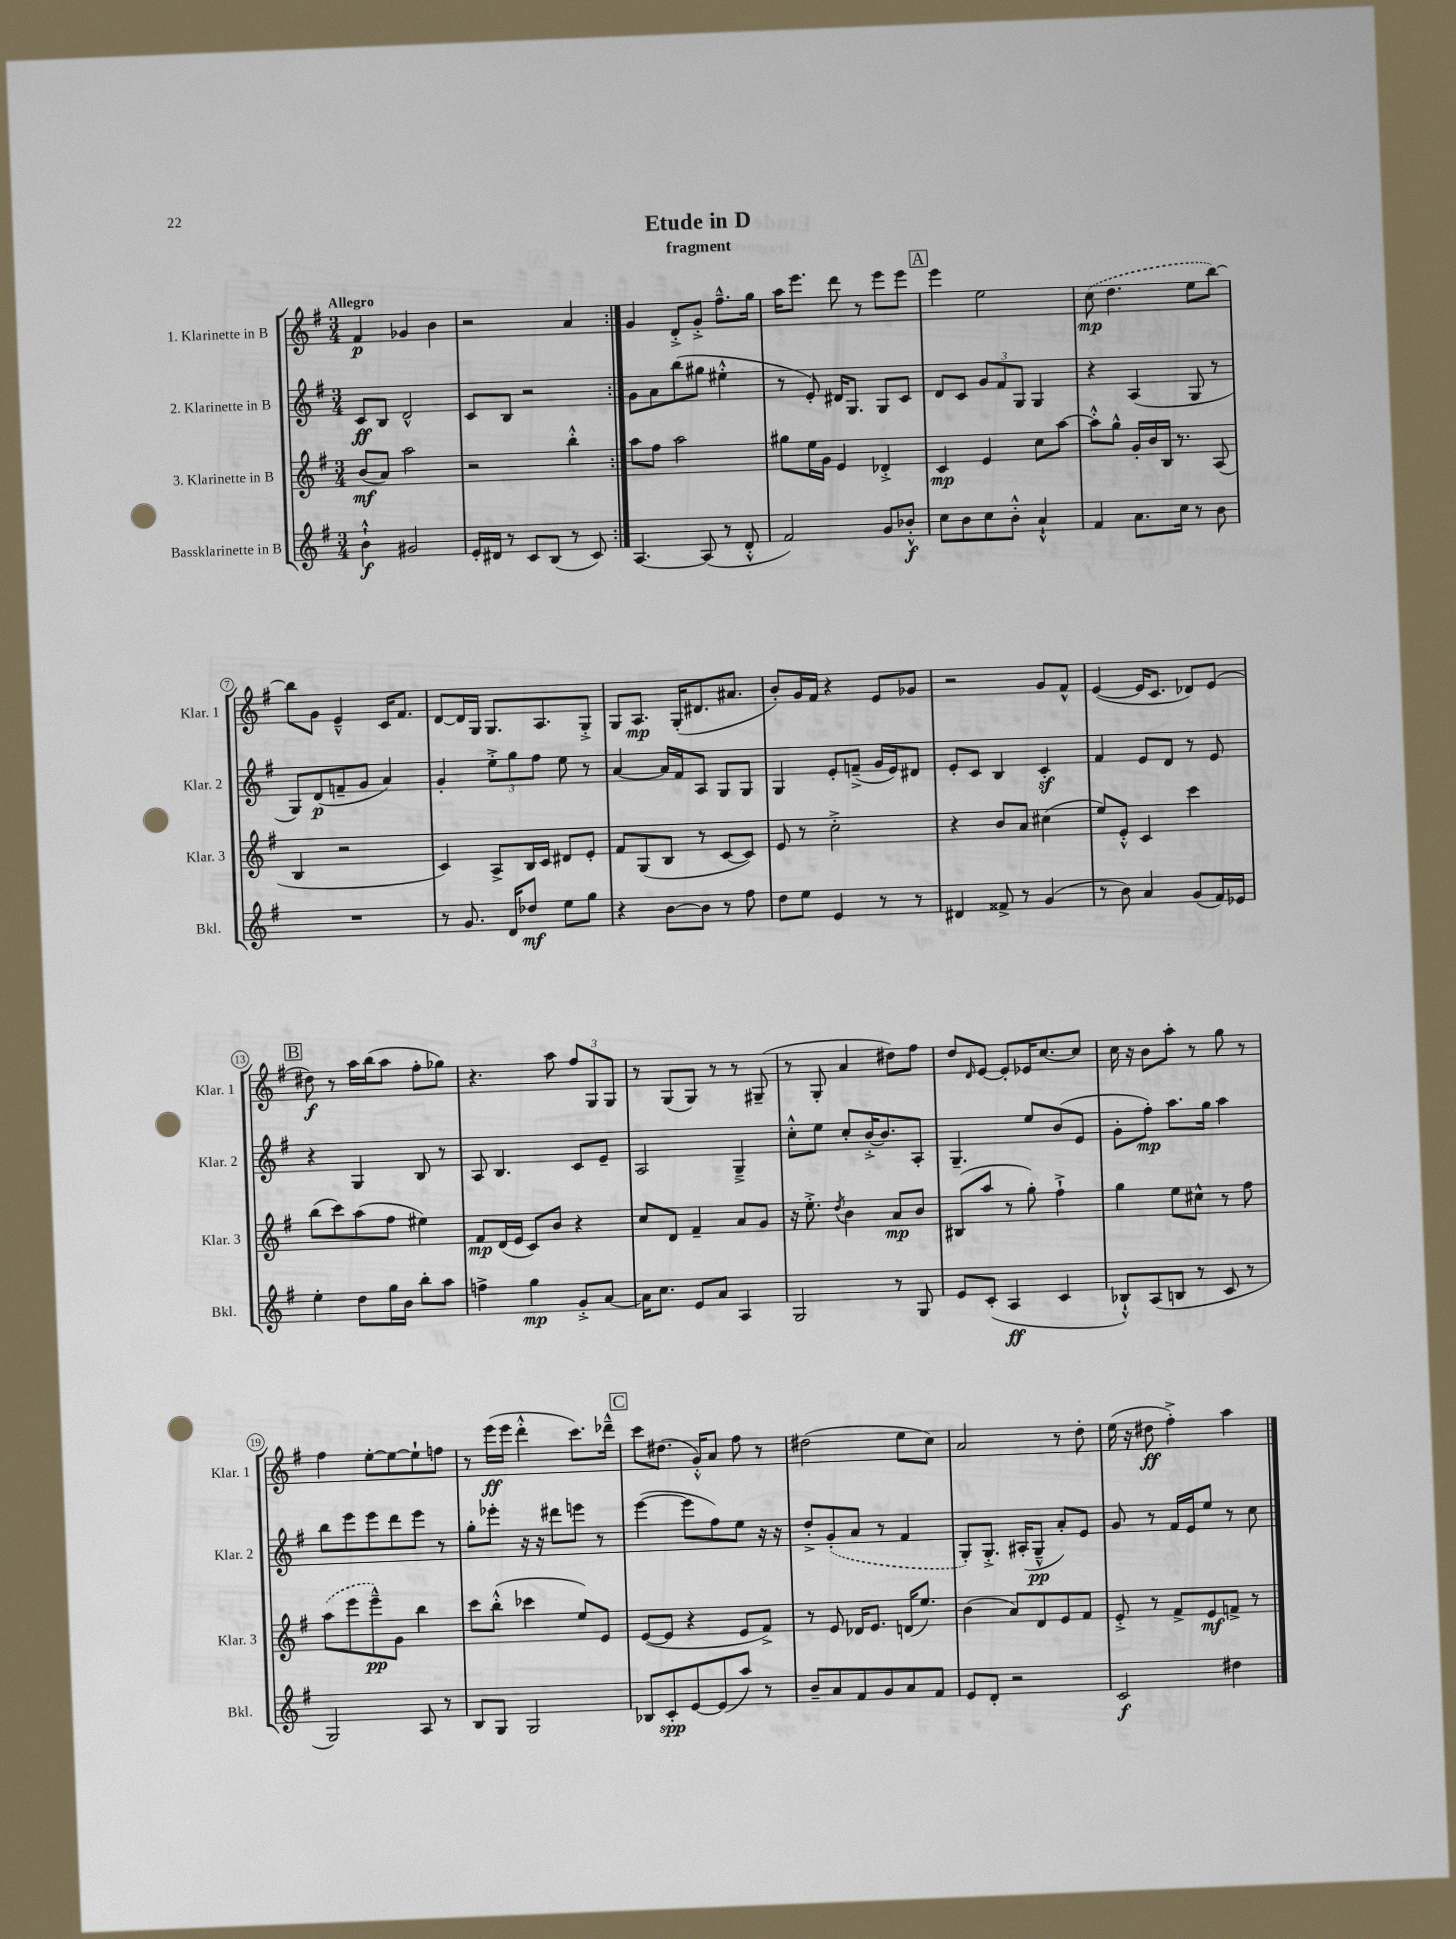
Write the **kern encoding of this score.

**kern	**kern	**kern	**kern
*staff4	*staff3	*staff2	*staff1
*clefG2	*clefG2	*clefG2	*clefG2
*k[f#]	*k[f#]	*k[f#]	*k[f#]
*M3/4	*M3/4	*M3/4	*M3/4
4b`^^	(8b	8c	4f#
.	8a)	8B	.
2g#	2aa	2d^^	4g-
.	.	.	4b
=	=	=	=
16e'	2r	8c	2r
16d#	.	.	.
8r	.	8B	.
8c	.	2r	.
(8B	.	.	.
8r	4bb'^^	.	4a
8c)	.	.	.
=:|!	=:|!	=:|!	=:|!
[4.A	8aa	8g	4g
.	8ff#	8a	.
.	2aa	(8bb	8d'^
(8A]	.	8gg#	8g'^
8r	.	4ee#'^^	8.ff#~^^
8d'^^	.	.	.
.	.	.	16gg
=	=	=	=
2f#)	8gg#	8r	16aa
.	.	.	8.eee
.	16ee	8e')	.
.	16g	.	.
.	4e	16d#	8ddd
.	.	8.G	.
.	.	.	8r
8g	4d-'^	8G	8eee
8b-'^^	.	8c	8eee
=	=	=	=
8cc	4c	8d	4eee
8b	.	8c	.
8cc	4e	12g	2ee
.	.	12f#	.
8b'^^	.	.	.
.	.	12G	.
4a`^^	8cc	4G	.
.	[8aa	.	.
=	=	=	=
4f#	8aa'^^]	4r	(8cc
.	8gg^^	.	4.dd
8.a	16g'	(4A	.
.	16b	.	.
.	16B	.	.
16cc	8.r	.	.
8r	.	8G	8ee
8b	(8A	8r	[8bb)
=	=	=	=
2.r	4B	8G)	8bb]
.	.	(8d	8g
.	2r	8f~	4e~^^
.	.	8g	.
.	.	4a)	16c
.	.	.	8.f#
=	=	=	=
8r	4c)	4g'	[8d
8.g	.	.	16d]
.	.	.	16G
.	8A^	12ee'^	8.G
16d	.	.	.
.	.	12gg	.
8dd-	16B	.	.
.	.	12ff#	.
.	16c	.	8.A
8ee	8d#	8ee	.
8gg	8e'	8r	8G'^
=	=	=	=
4r	8f#	[4a	8G
.	(8G	.	8.A
[8b	8B	16a]	.
.	.	16f#	(16G'
8b]	8r	8A	8.d#
8r	[8c	8G	.
.	.	.	8.a#
8ff#	8c])	8G	.
=	=	=	=
8dd	8e	4G	8b')
8ee	8r	.	16g
.	.	.	16f#
4e	2cc'^	8e'	4r
.	.	(8f~^	.
8r	.	16g	8e
.	.	16e)	.
8r	.	8d#	8g-
=	=	=	=
4d#	4r	8e'	2r
.	.	8c	.
8f##^	8b	4B	.
8r	8a	.	.
(4g	(4cc#	4c'	8g
.	.	.	8f#^^
=	=	=	=
8r	8ee)	4f#	([4e
8b)	8e'^^	.	.
4a	4c	8e	16e]
.	.	.	8.c
.	.	8d	.
(8g	4ccc	8r	8d-)
16f#)	.	8e	(8e
16e-	.	.	.
=	=	=	=
4ee'	(8bb	4r	8dd#)
.	8ccc)	.	8r
8dd	(8aa	4G	16aa
.	.	.	(16bb
16gg	8ff#	.	8aa
16b	.	.	.
8bb'	4ee#)	8B	8ff#'
8aa	.	8r	8gg-)
=	=	=	=
4ff^	8f#	8A	4.r
.	(16d	4.B	.
.	16e	.	.
4gg	8c)	.	.
.	8b	.	8aa
8g'^	4r	8c	12ff#
.	.	.	12G
[8a	.	8e~	.
.	.	.	12G
=	=	=	=
16a]	8cc	2A	8r
8.cc	.	.	.
.	8d	.	(8G
8e	4f#~	.	8G)
8a	.	.	8r
4A	8a	4G~^	8r
.	8g	.	(8G#~
=	=	=	=
2G	16r	8cc'^^	8r
.	8.ee'^	.	.
.	.	8ee	8G'
.	8qdd	.	.
.	4b	8cc'	4a
.	.	[16b'^	.
.	.	8.b]	.
8r	8a	.	8dd#)
8G	8b	8A'	8ff#
=	=	=	=
8e	(8B#	4.G~	8dd
.	.	.	16qqd
(8c'	8aa	.	[8e
4A	8r	.	8e']
.	8gg')	8ee	16e-
.	.	.	[8.cc
4c	4ff#`^	(8b	.
.	.	8e	8cc]
=	=	=	=
8B-`^^)	4gg	8g'	16cc
.	.	.	16r
(8A	.	8ff#')	8b
8B	8ee	8.aa	8aa'
8r	8cc#^^	.	8r
.	.	16gg	.
8c	8r	4aa	8gg
8r	8ff#	.	8r
=	=	=	=
2G)	(8aa	8bb	4ff#
.	8eee	8eee	.
.	8eee~^^)	8eee	[8ee'
.	8g	8ddd	8ee_
8A	4bb	8eee	8ee`]
8r	.	8r	8ff
=	=	=	=
8B	8ccc	8gg'	8r
8G	(8bb'^^	8eee-'	(16eee
.	.	.	16eee
2G	4ccc-	16r	4ddd'^^
.	.	16r	.
.	.	8ddd#	.
.	8ee)	8eee	8.ccc)
.	8e	8r	.
.	.	.	16ddd-~^^
=	=	=	=
8B-	([8e	([4eee	8ccc
8c'	8e]	.	(8.dd#
[8e	4r	8eee]	.
.	.	.	16g'^^)
(8e]	.	8ff#)	8a
8aa)	8e	8ee	8ff#
8r	8f#^)	16r	8r
.	.	16r	.
=	=	=	=
8b~	8r	8dd'^	(2dd#
8a	8e	(8g'	.
8f#	16d-	8a	.
.	8.e	.	.
8g	.	8r	.
8a	(16d	4f#	8ee
.	8.ee)	.	.
8f#	.	.	8cc)
=	=	=	=
8e	(4b	8G')	2a
8d'	.	8.G'^	.
2r	8a)	.	.
.	.	(16A#'	.
.	8d	8G~^^	.
.	8e	8a')	8r
.	8f#	8e	8dd'
=	=	=	=
2c	8e'^	8g	(16ee
.	.	.	16r
.	8r	8r	8dd#
.	8f#^	16f#	4ff#'^)
.	.	16e	.
.	8e	8ee	.
4dd#	8f^	8r	4aa
.	8r	8cc	.
==	==	==	==
*-	*-	*-	*-
